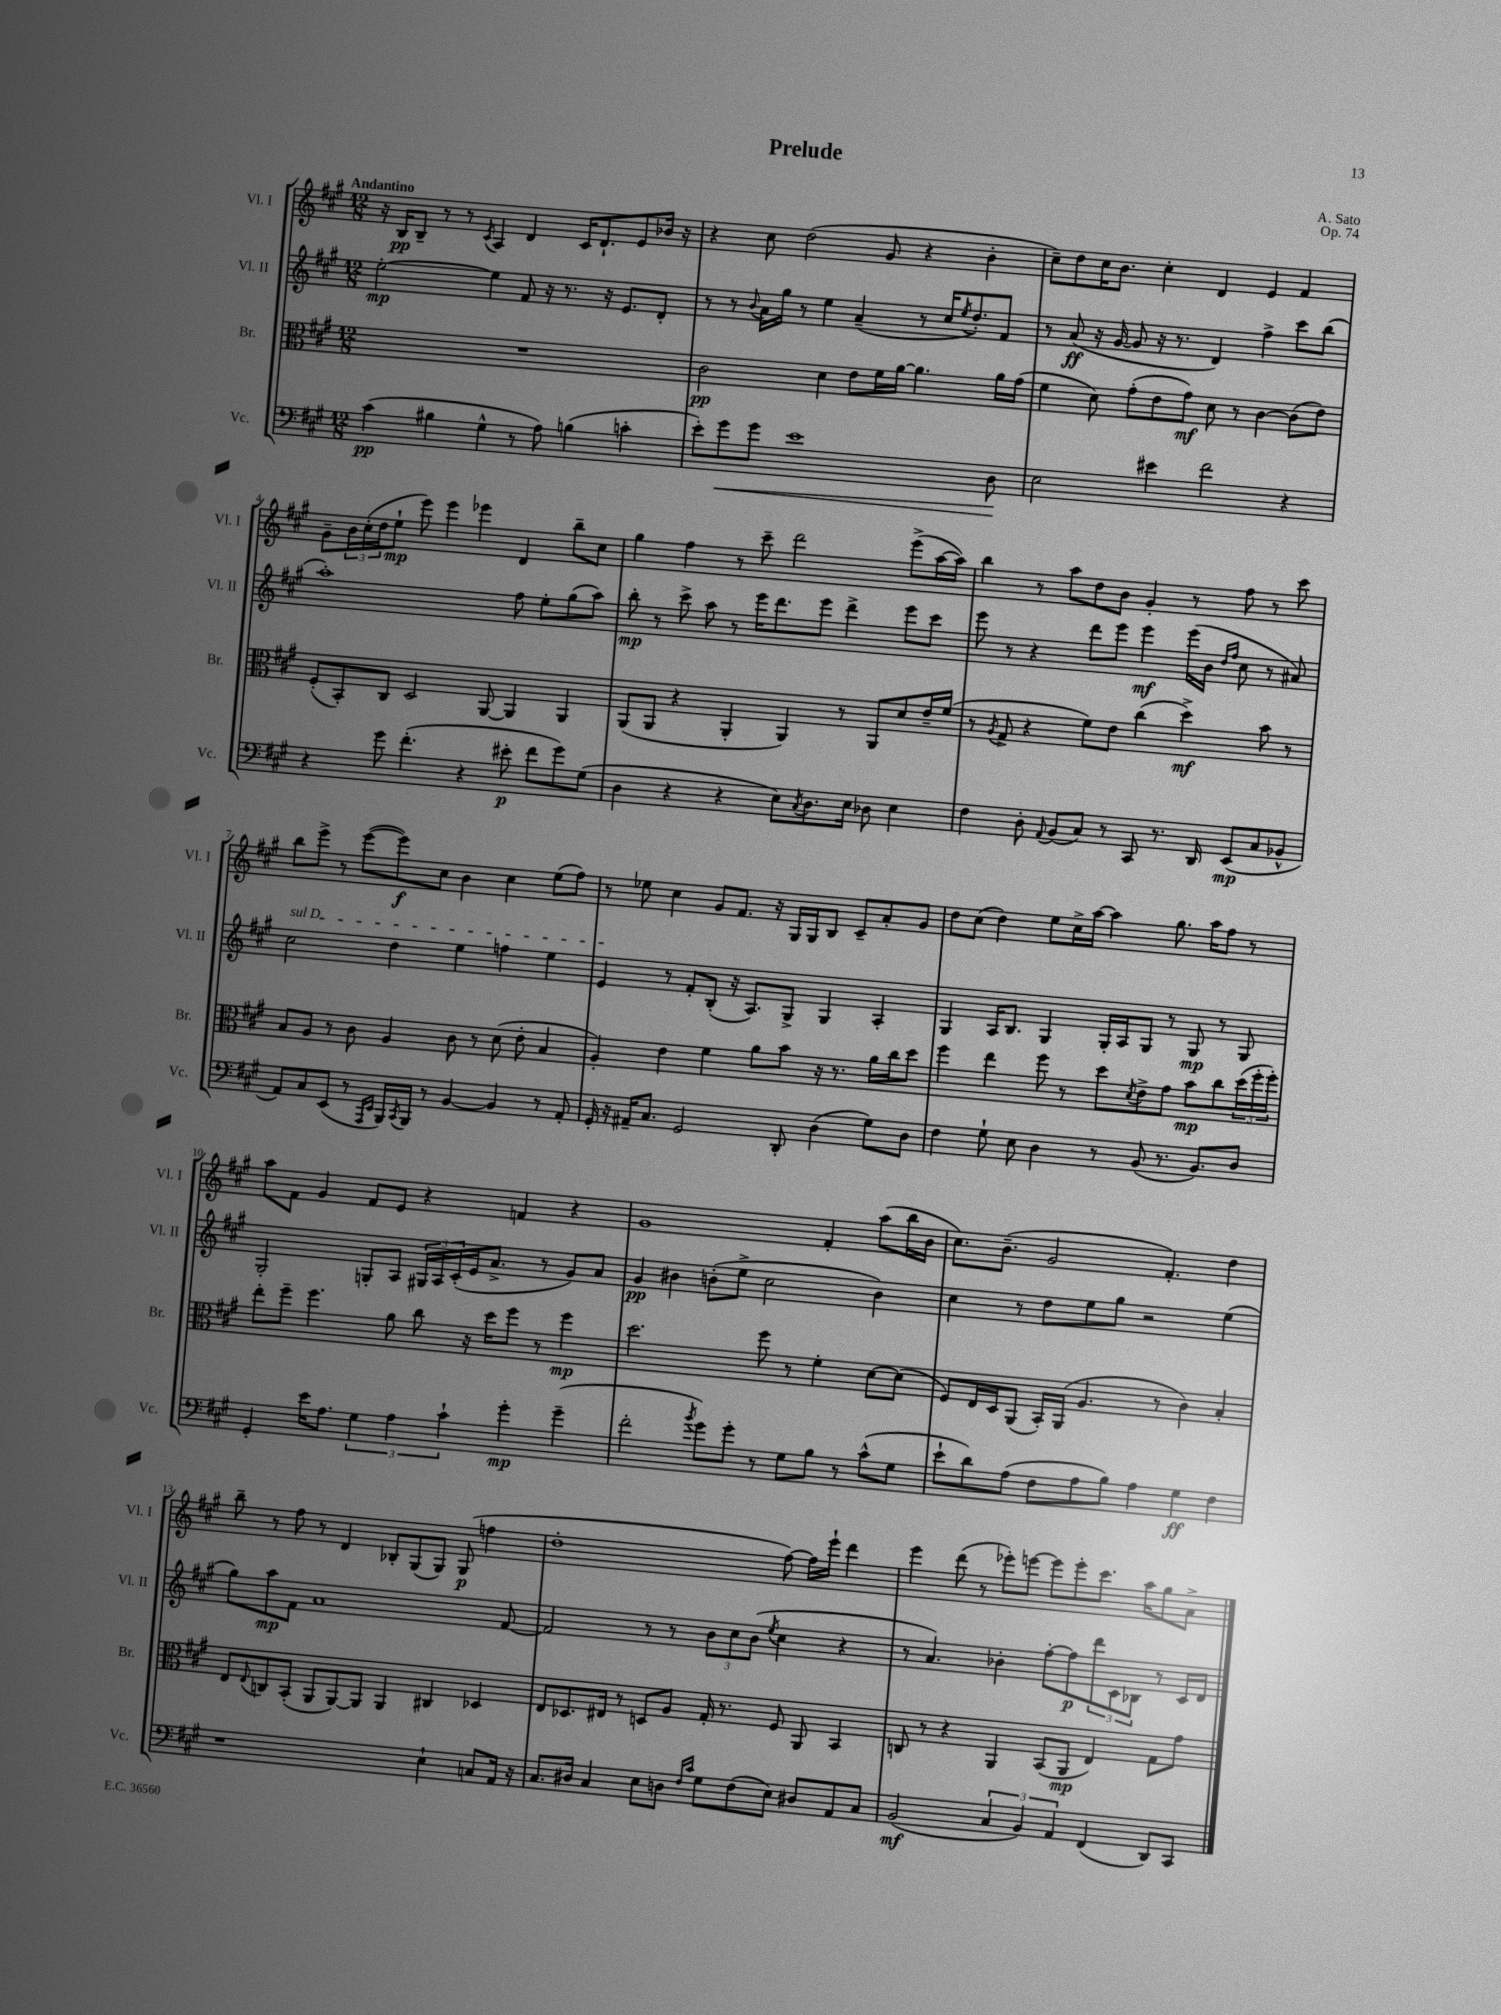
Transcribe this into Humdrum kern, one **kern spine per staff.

**kern	**kern	**kern	**kern
*staff4	*staff3	*staff2	*staff1
*clefF4	*clefC3	*clefG2	*clefG2
*k[f#c#g#]	*k[f#c#g#]	*k[f#c#g#]	*k[f#c#g#]
*M12/8	*M12/8	*M12/8	*M12/8
(4c#\	1.r	[2ee'\	16r
.	.	.	16B/LK
.	.	.	8B~/J
4B#\	.	.	8r
.	.	.	8r
.	.	.	8qc#/
4G#^^\	.	4ee\]	4A/
8r	.	8f#/	4d/
8A\)	.	16r	.
.	.	8.r	.
(4B\	.	.	16c#/LK
.	.	.	8.d`/
.	.	16r	.
.	.	8.e/L	.
4c'\	.	.	8e/
.	.	8d'/J	16b-/Jk
.	.	.	16r
=	=	=	=
8e'\L)	2c#\	8r	4r
8g#\	.	8r	.
.	.	8qqb/	.
8g#\J	.	16a\LL	8cc#\
.	.	16gg#\JJ	.
1e	.	8r	(2dd\
.	4d\	4ee\	.
.	8e\L	(4a~/	.
.	16f#\L	.	8g#/
.	[16a\JJ	.	.
.	4.a\]	8r	4r
.	.	16cc#/LK	.
.	.	8qee/	.
.	.	8.dd'/)	.
.	.	.	4b'\
8D\	16a\LL	8f#/J	.
.	(16g#\JJ	.	.
=	=	=	=
2E\	4f#\	8r	8cc#~\L)
.	.	(8a/	8dd\
.	8d\)	16r	16cc#\K
.	.	[16g#/	8.b\J
.	(8g#'\L	8g#/]	.
4e#\	8e\	16r	4cc#'\
.	.	8.r	.
.	8g#\J)	.	.
2f#\	8d\	4d/)	4d/
.	8r	.	.
.	[4c#\	4ff#^\	4e/
4r	(8c#\]L	8ccc#\L	4f#/
.	8e\J)	(8bb\J	.
=	=	=	=
4r	(8F#'/L	1aa')	8g#~\L
.	8BB'/)	.	24b\L
.	.	.	(24cc#'\
.	.	.	24dd\J
8g#\	8C#/J	.	8ee`\J
(4.f#'\	2D/	.	8eee\)
.	.	.	4eee\
4r	.	.	4eee-\
.	[8AA/	.	.
8e#'\	4AA/]	8ff#\	4d/
8f#\L	.	8ee'\L	.
8g#\)	4AA/	(8gg#\	8bb~\L
(8G#\J	.	8aa\J)	8cc#\J
=	=	=	=
4D\	(8AA/L	8bb'\	4gg#\
.	8AA/J	8r	.
4r	4r	8ccc#^\	4ff#\
.	.	8aa\	.
4r	4AA'/	8r	8r
.	.	16eee\LK	8ccc#~\
.	.	8.ddd\	.
8E\L)	4AA/)	.	2ddd\
8qC#/	.	.	.
8.D\	.	8eee\J	.
.	8r	4ddd^\	.
16E\Jk	.	.	.
8D-\	8AA/L	.	.
4E\	8d/	8eee\L	(8eee^\L
.	16e~/L	8ccc#\J	[16aa\L
.	(16f#/JJ	.	16aa\]JJ)
=	=	=	=
4F#\	8r	8eee\	4bb\
.	8qA/	.	.
.	8G#^/	8r	.
8D'\	4r	4r	8r
8qqAA/	.	.	.
(8BB/L	.	.	8aa\L
8C#/J)	8f#\L)	8ddd\L	8dd\
8r	8e\J	8eee\J	8b\J
8CC#/	(4cc#\	4eee\	4g#'/
8.r	.	.	.
.	4dd^\)	(16eee\LL	8r
16DD/	.	16b\JJ	.
.	.	16qqdd/LL	.
.	.	16qqff#/JJ	.
(8EE/L	.	8cc#\	8ff#\
8C#/	8b\	8r	8r
8BB-^^/J	8r	8a#/)	8ccc#\
=	=	=	=
8AA/L)	8B/L	2cc#\	8bb\L
8C#/	8A/J	.	8eee^\J
(8EE/J	8r	.	8r
8r	8c#\	.	([8eee\L
16qqAAA/LL	.	.	.
16qqEE/JJ	.	.	.
16BBB/LL)	4A/	4dd\	8eee\])
8qCC#/	.	.	.
16BBB/JJ	.	.	.
8r	.	.	8cc#\J
[4BB/	8c#\	4ee\	4b\
.	8r	.	.
4BB/]	(8d\	4ff\	4cc#\
.	8e'\	.	.
8r	4B/	4ee\	(8ee\L
8AA'/	.	.	8ff#\J)
=	=	=	=
16GG#'/	4A'/)	4e/	8r
16r	.	.	.
16AA#~/LK	.	.	8ee-\
8.C#/J	.	.	.
.	4e\	8r	4cc#\
2GG#/	.	8f#'/L	.
.	4f#\	(8B'/J	8g#/L
.	.	16r	8.f#/J
.	.	8.A/L)	.
.	8a\L	.	.
.	.	.	16r
8DD'/	8b\J	8G#^/J	16G#/LL
.	.	.	16G#/J
(4D\	16r	4G#/	8B/J
.	8.r	.	.
.	.	.	8c#~/L
8G#\L)	16a\LL	4A'/	8a'/
.	16cc#\J	.	.
8D\J	8dd\J	.	8g#/J
=	=	=	=
4F#\	4ff#\	4G#/	8dd\L
.	.	.	(8cc#\J
8G#`\	4ee\	16A/LK	4dd\)
.	.	8.B/J	.
8E\	.	.	.
4D\	8ff#\	4G#/	8ee\L
.	8r	.	16cc#^\L
.	.	.	[16aa\JJ
8r	8dd\L	16G#'/LL	4aa\]
.	.	16A/J	.
.	8qd/	.	.
(8BB/	8e^\	8G#/J	.
8.r	8g#\J	8r	8.gg#\
.	8b\L	8G#/	.
8.BB/L)	.	.	16aa\LK
.	8cc#\	8r	8ff#\J
8D/J	(24dd\L	8G#/	8r
.	24ff#'\	.	.
.	24ff#'\JJ)	.	.
=	=	=	=
4GG#'/	8ee'\L	2G#'/	8aa\L
.	8ff#~\J	.	8f#\J
16e\LK	4.ff#\	.	4g#/
8.A\J	.	.	.
6G#\	.	8G'/L	8f#/L
.	8a\	8A/J	8e/J
6A\	.	.	.
.	8cc#\	24G#/LL	4r
.	.	24A/	.
6c#`\	.	(24c#'/	.
.	16r	16e/J	.
.	16dd\LK	8.a^/J	.
4g#'\	8ff#\J	.	4f/
.	8r	8r	.
(4g#~\	4ff#\	8g#/L)	4r
.	.	8a/J	.
=	=	=	=
2f#'\	2.dd\	4g#/	1g#
.	.	4b#\	.
8qb/	.	.	.
8g#\L)	.	(8b'\L	.
8g#'\J	.	8ee^\J	.
8r	8ff#\	2cc#\	.
8G#\L	8r	.	.
8B\J	4f#'\	.	4f#'/
8r	.	.	.
(8c#^^\L	[8d\L	4b\)	(8aa\L
8G#\J	(8d\]J	.	16bb\L
.	.	.	16b\JJ
=	=	=	=
8e`\L	8F#/L)	4cc#\	8.cc#\L)
8d\)	16E/L	.	.
.	16D/J	.	(8.b~\J
(8A\J	(8AA/J	8r	.
8F#\L	16BB'/LL)	8dd\L	2g#/
.	(16AA/JJ	.	.
8A\	4.A/	8ee\	.
8B\J)	.	8gg#\J	.
4A\	.	2r	.
.	8r	.	4.f#'/)
4G#\	4c#\)	.	.
4F#\	4B'/	(4ee\	4dd\
=	=	=	=
1r	8E/L	8gg#\L)	8bb~\
.	8qqE/	.	.
.	8C/	8aa\	8r
.	(8BB'/J	8f#\J	8ff#\
.	8AA/L	1a	8r
.	[8AA/)	.	4d/
.	8AA/]J	.	.
.	4AA/	.	8B-'/L
.	.	.	(8G#/
4E`\	4C#/	.	8G#/J)
.	.	.	(8G#/
8C/L	4D-/	.	4ff\
16AA/Jk	.	[8f#/	.
16r	.	.	.
=	=	=	=
8.C#/L	8E/L	2f#/]	1dd'
.	8.D-/	.	.
16D#/Jk	.	.	.
4C#/	.	.	.
.	16E#/Jk	.	.
.	8r	.	.
8E\L	8D/L	8r	.
8D\J	8A/J	8r	.
16qqF#/LL	.	.	.
16qqc#/JJ	.	.	.
8G#\L	16G#'/	12b\L	.
.	8.r	.	.
.	.	12cc#\	.
(8F#\	.	.	.
.	.	(12b\J	.
.	.	8qee/	.
8E\J)	8F#/	4cc#\	[8ff#\)
8D#/L	8AA/	.	16ff#\]LL
.	.	.	16eee`\JJ
8AA/	4BB/	4r	4ddd\
8C#/J	.	.	.
=	=	=	=
(2BB/	8C/	8r	4eee\
.	8r	4.a/)	.
.	4r	.	(8ddd\
.	.	.	8r
6C#/	4AA/	4b-'\	8eee-'\L)
.	.	.	[8eee\J
6BB/)	.	.	.
.	(8BB/L	[8ff#'\L	8eee\]L
6AA/	.	.	.
.	8AA/J	8ff#\]	8eee'\
(4FF#/	4E/)	12ddd\	8.ccc#\J
.	.	12c#\	.
.	.	12B-\J	.
.	.	.	16aa\LK
8DD/L)	8G#\L	8r	8gg#\
8CC#/J	8g#\J	16c#/LL	8a^\J
.	.	16d/JJ	.
==	==	==	==
*-	*-	*-	*-
